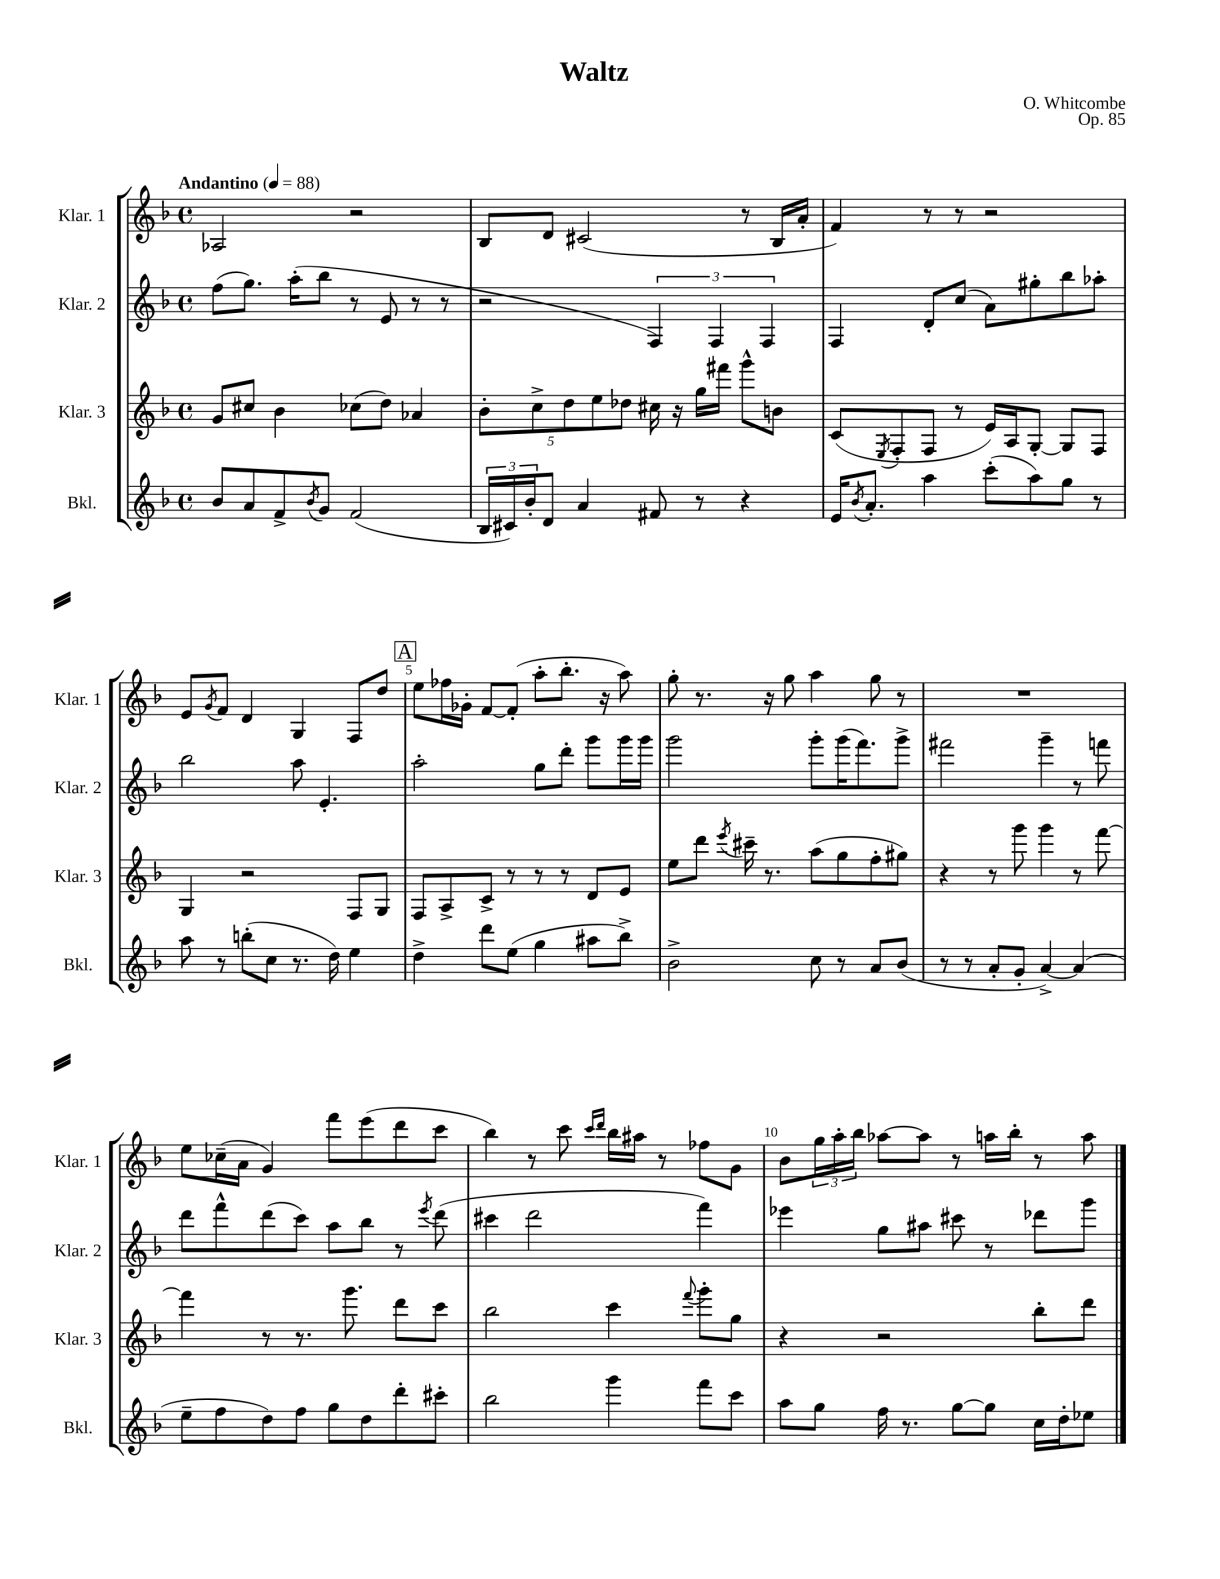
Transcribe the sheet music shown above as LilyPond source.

\header { title = "Waltz" composer = "O. Whitcombe" opus = "Op. 85" }
<<
\new StaffGroup <<
\new Staff = "s0" \with { instrumentName = "Klar. 1" shortInstrumentName = "Klar. 1" } {
    \clef treble \key f \major \defaultTimeSignature \time 4/4 \tempo "Andantino" 4 = 88
    aes2 r2 |
    bes8 d'8 cis'2( r8 bes16 a'16-. |
    f'4) r8 r8 r2 |
    e'8 \acciaccatura { g'8 } f'8 d'4 g4 f8 d''8 |
    \mark \markup { \box "A" } e''8 fes''16 ges'16-. f'8~ f'8-.( a''8-. bes''8.-. r16 a''8) |
    g''8-. r8. r16 g''8 a''4 g''8 r8 |
    R1 |
    e''8 ces''16--( a'16 g'4) f'''8 e'''8( d'''8 c'''8 |
    bes''4) r8 c'''8 \grace { c'''16 d'''16 } bes''16 ais''16 r8 fes''8 g'8 |
    bes'8 \tuplet 3/2 { g''16 a''16-. bes''16 } aes''8~ aes''8 r8 a''16 bes''16-. r8 a''8 \bar "|." |
}
\new Staff = "s1" \with { instrumentName = "Klar. 2" shortInstrumentName = "Klar. 2" } {
    \clef treble \key f \major \defaultTimeSignature \time 4/4
    f''8( g''8.) a''16-.( bes''8 r8 e'8 r8 r8 |
    r2 \tuplet 3/2 { f4) f4 f4 } |
    f4 d'8-. c''8( a'8) gis''8-. bes''8 aes''8-. |
    bes''2 a''8 e'4.-. |
    \mark \markup { \box "A" } a''2-. g''8 d'''8-. g'''8 g'''16 g'''16 |
    g'''2 g'''8-. g'''16( f'''8.) g'''8-> |
    fis'''2 g'''4-- r8 f'''8 |
    d'''8 f'''8-^ d'''8( c'''8) a''8 bes''8 r8 \acciaccatura { e'''8 } d'''8( |
    cis'''4 d'''2 f'''4) |
    ees'''4 g''8 ais''8 cis'''8 r8 des'''8 g'''8 \bar "|." |
}
\new Staff = "s2" \with { instrumentName = "Klar. 3" shortInstrumentName = "Klar. 3" } {
    \clef treble \key f \major \defaultTimeSignature \time 4/4
    g'8 cis''8 bes'4 ces''8( d''8) aes'4 |
    \tuplet 5/4 { bes'8-. c''8-> d''8 e''8 des''8 } cis''16 r16 g''16 fis'''16 g'''8-^ b'8 |
    c'8( \acciaccatura { e8 } f8-. f8 r8 e'16) a16 g8~-. g8 f8 |
    g4 r2 f8 g8 |
    \mark \markup { \box "A" } f8 a8-> c'8-> r8 r8 r8 d'8 e'8 |
    e''8 d'''8 \acciaccatura { e'''8 } cis'''16-- r8. a''8( g''8 f''8-. gis''8) |
    r4 r8 g'''8 g'''4 r8 f'''8~ |
    f'''4 r8 r8. g'''8. d'''8 c'''8 |
    bes''2 c'''4 \appoggiatura { f'''8 } g'''8-. g''8 |
    r4 r2 bes''8-. d'''8 \bar "|." |
}
\new Staff = "s3" \with { instrumentName = "Bkl." shortInstrumentName = "Bkl." } {
    \clef treble \key f \major \defaultTimeSignature \time 4/4
    bes'8 a'8 f'8-> \acciaccatura { bes'8 } g'8 f'2( |
    \tuplet 3/2 { bes16 cis'16) bes'16-. } d'8 a'4 fis'8 r8 r4 |
    e'16 \acciaccatura { bes'8 } a'8.-. a''4 c'''8-.( a''8) g''8 r8 |
    a''8 r8 b''8-.( c''8 r8. d''16) e''4 |
    \mark \markup { \box "A" } d''4-> d'''8 e''8( g''4 ais''8 bes''8->) |
    bes'2-> c''8 r8 a'8 bes'8( |
    r8 r8 a'8-. g'8-. a'4~->) a'4( |
    e''8-- f''8 d''8) f''8 g''8 d''8 d'''8-. cis'''8-. |
    bes''2 g'''4 f'''8 c'''8 |
    a''8 g''8 f''16 r8. g''8~ g''8 c''16 d''16-. ees''8 \bar "|." |
}
>>
>>
\layout { \context { \Score \override BarNumber.break-visibility = ##(#f #t #t) barNumberVisibility = #(every-nth-bar-number-visible 5) } }
